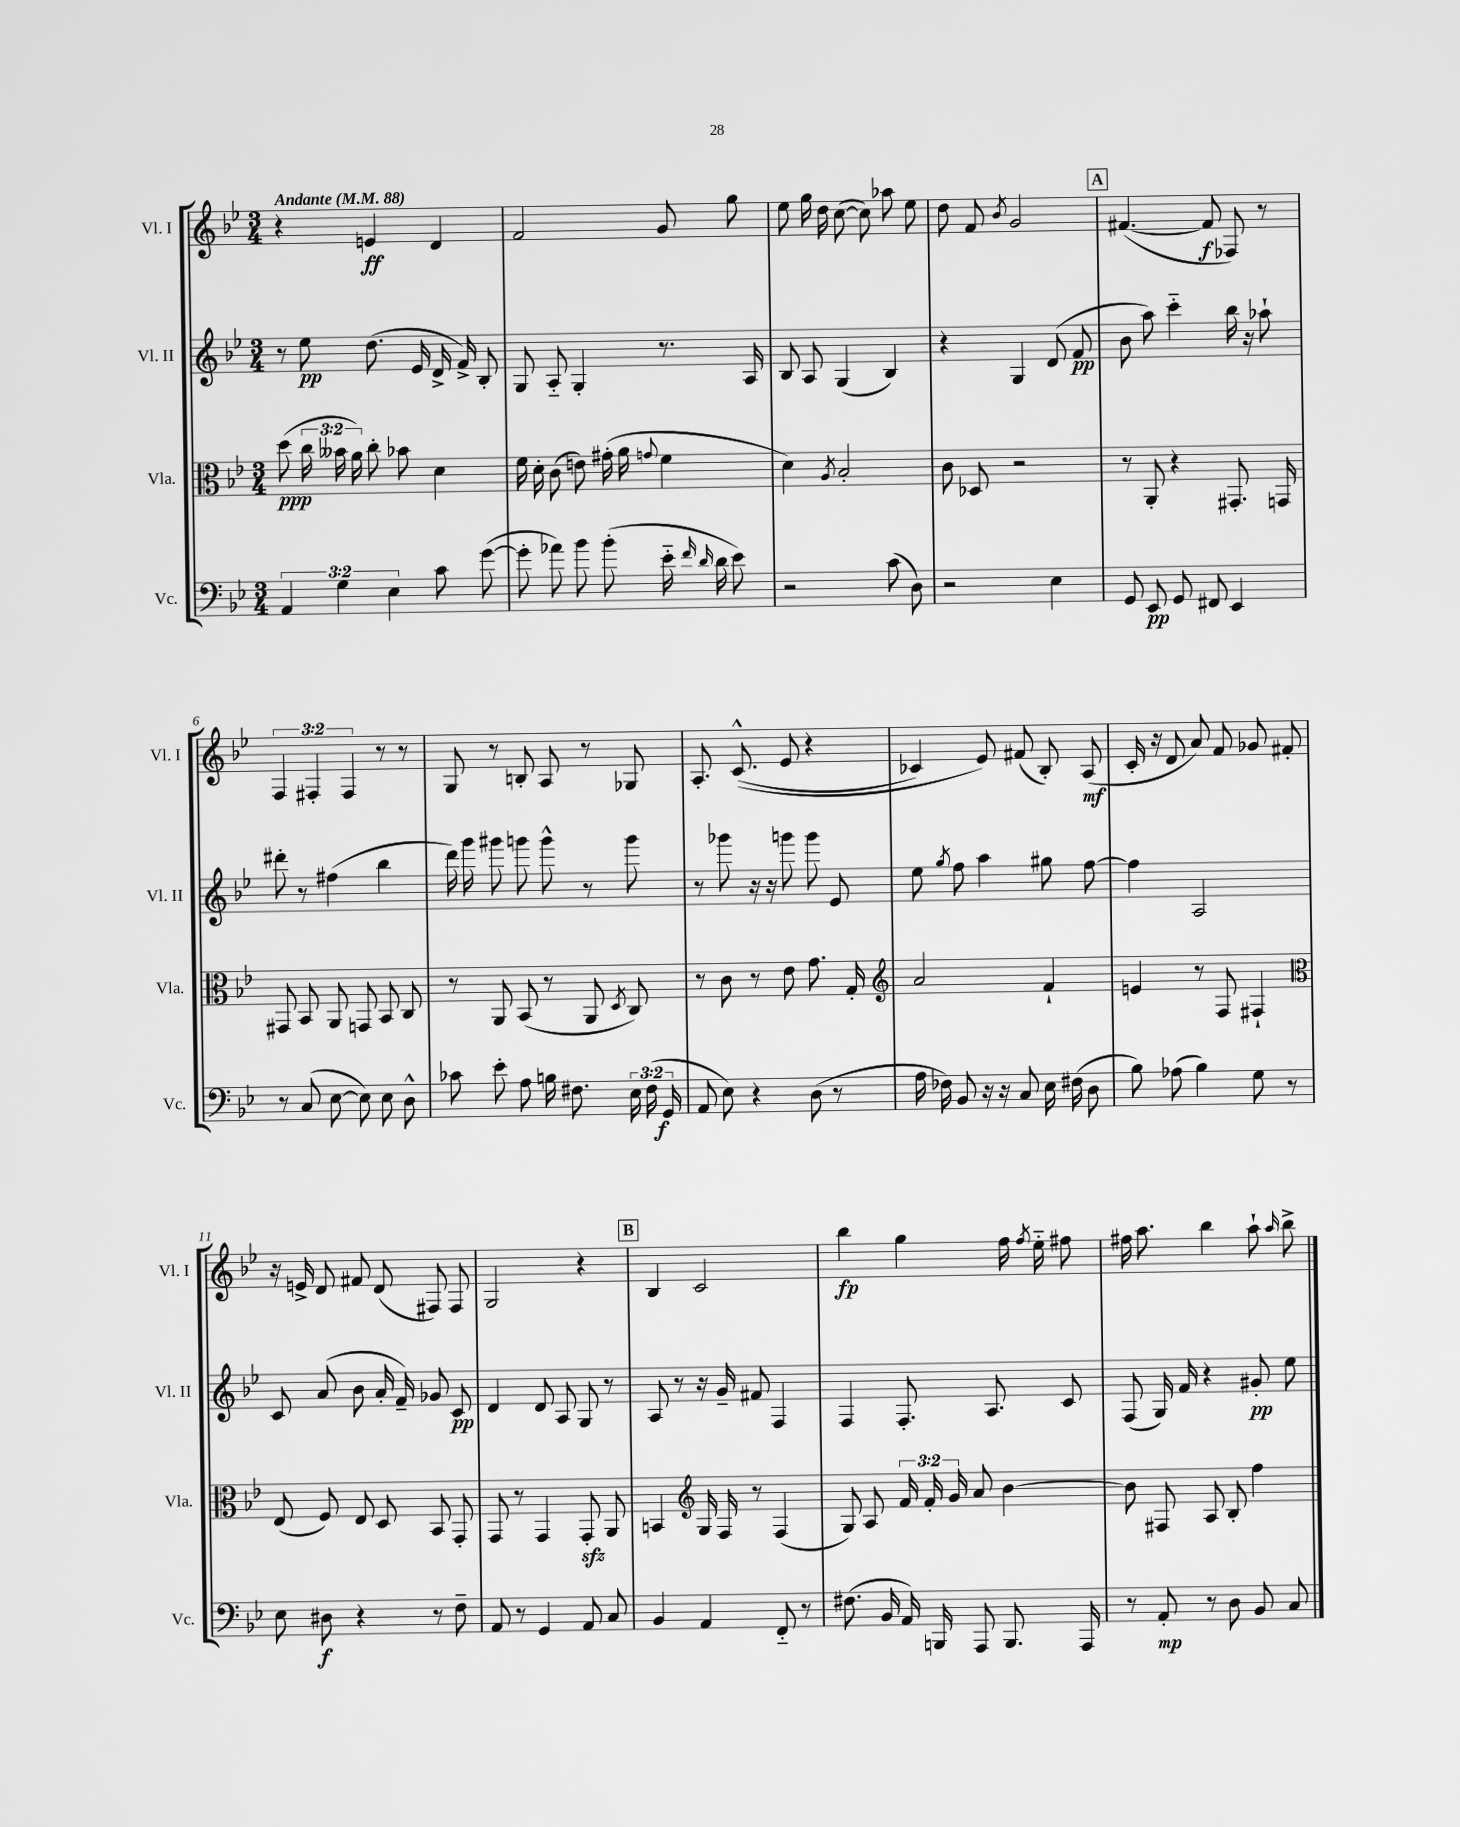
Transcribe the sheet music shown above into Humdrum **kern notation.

**kern	**dynam	**kern	**dynam	**kern	**dynam	**kern	**dynam
*part4	*part4	*part3	*part3	*part2	*part2	*part1	*part1
*staff4	*staff4	*staff3	*staff3	*staff2	*staff2	*staff1	*staff1
*I"Vc.	*	*I"Vla.	*	*I"Vl. II	*	*I"Vl. I	*
*I'Vc.	*	*I'Vla.	*	*I'Vl. II	*	*I'Vl. I	*
*clefF4	*	*clefC3	*	*clefG2	*	*clefG2	*
*k[b-e-]	*	*k[b-e-]	*	*k[b-e-]	*	*k[b-e-]	*
*M3/4	*	*M3/4	*	*M3/4	*	*M3/4	*
*MM88	*	*MM88	*	*MM88	*	*MM88	*
=1	=1	=1	=1	=1	=1	=1	=1
!	!	!	!	!	!	!LO:TX:a:B:t=Andante	!
6AA/	.	(8dd\	ppp	8r	.	4r	.
.	.	24cc\	.	8ee-\	pp	.	.
6G\	.	24b--X\	.	.	.	.	.
.	.	24a\)	.	.	.	.	.
.	.	8cc'\	.	(8.dd\	.	4en/	ff
6E-\	.	.	.	.	.	.	.
.	.	8b-X\	.	.	.	.	.
.	.	.	.	16e-/	.	.	.
8c\	.	4d\	.	16d^/	.	4d/	.
.	.	.	.	16f^/)	.	.	.
([8g\	.	.	.	8B-'/	.	.	.
=2	=2	=2	=2	=2	=2	=2	=2
8g'\]	.	16f\	.	8G/	.	2f/	.
.	.	16d'\	.	.	.	.	.
8a-X\)	.	(8c\	.	8A/	.	.	.
8b-\	.	8en\)	.	4G'/	.	.	.
(8b-'\	.	(16g#X'\	.	.	.	.	.
.	.	16a\	.	.	.	.	.
.	.	8qqgn/	.	.	.	.	.
16e-\	.	4f\	.	8.r	.	8g/	.
16qqf/	.	.	.	.	.	.	.
16qqd/	.	.	.	.	.	.	.
16d\	.	.	.	.	.	.	.
8e-\)	.	.	.	.	.	8gg\	.
.	.	.	.	16A/	.	.	.
=3	=3	=3	=3	=3	=3	=3	=3
2r	.	4d\)	.	8B-/	.	8ee-\	.
.	.	.	.	8A/	.	16gg\	.
.	.	.	.	.	.	16dd\	.
.	.	8qA/	.	.	.	.	.
.	.	2B-'/	.	(4G/	.	([8cc\	.
.	.	.	.	.	.	8cc\])	.
(8c\	.	.	.	4B-/)	.	8aa-X\	.
8D\)	.	.	.	.	.	8ee-\	.
=4	=4	=4	=4	=4	=4	=4	=4
2r	.	8c\	.	4r	.	8dd\	.
.	.	8D-X/	.	.	.	8f/	.
.	.	.	.	.	.	8qb-/	.
.	.	2r	.	4G/	.	2g/	.
4E-\	.	.	.	(8d/	.	.	.
.	.	.	.	8f/	pp	.	.
!!LO:REH:place=s1:t=A
=5	=5	=5	=5	=5	=5	=5	=5
8GG/	.	8r	.	8b-\	.	([4.f#X/	.
8EE-/	pp	8AA'/	.	8aa\)	.	.	.
8GG/	.	4r	.	4ccc\	.	.	.
8FF#X/	.	.	.	.	.	8f#/]	f
4EE-/	.	8.GG#X'/	.	16bb-\	.	8F-X/)	.
.	.	.	.	16r	.	.	.
.	.	.	.	8aa-X`\	.	8r	.
.	.	16GGn/	.	.	.	.	.
!!LO:LB:g=z
=6	=6	=6	=6	=6	=6	=6	=6
8r	.	8GG#X/	.	8ddd#X'\	.	6F/	.
(8C/	.	8BB-/	.	8r	.	.	.
.	.	.	.	.	.	6F#X'/	.
[8E-\	.	8AA/	.	(4ff#X\	.	.	.
.	.	.	.	.	.	6F#/	.
8E-\])	.	8GGn/	.	.	.	.	.
8E-\	.	8BB-/	.	4bb-\	.	8r	.
8D^^\	.	8C/	.	.	.	8r	.
=7	=7	=7	=7	=7	=7	=7	=7
8c-X\	.	8r	.	16ddd\)	.	8G/	.
.	.	.	.	16ggg\	.	.	.
8e-'\	.	8AA/	.	8ggg#X\	.	8r	.
8A\	.	(8BB-/	.	8gggn\	.	8Bn'/	.
16Bn\	.	8r	.	8ggg^^\	.	8A/	.
8.F#X\	.	.	.	.	.	.	.
.	.	8AA/	.	8r	.	8r	.
.	.	8qD/	.	.	.	.	.
24E-\	.	8C/)	.	8ggg\	.	8G-X/	.
(24F#\	.	.	.	.	.	.	.
24GG/	f	.	.	.	.	.	.
=8	=8	=8	=8	=8	=8	=8	=8
8AA/	.	8r	.	8r	.	8.A'/	.
8E-\)	.	8c\	.	8ggg-X\	.	.	.
.	.	.	.	.	.	((8.c^^/	.
4r	.	8r	.	16r	.	.	.
.	.	.	.	16r	.	.	.
.	.	8e-\	.	8gggn\	.	8e-/	.
(8D\	.	8.g\	.	8ggg\	.	4r	.
8r	.	.	.	8e-/	.	.	.
.	.	16G'/	.	.	.	.	.
=9	=9	=9	=9	=9	=9	=9	=9
*	*	*clefG2	*	*	*	*	*
16A\	.	2a/	.	8ee-\	.	4c-X/)	.
16F-X\)	.	.	.	.	.	.	.
.	.	.	.	8qgg/	.	.	.
8BB-/	.	.	.	8ff\	.	.	.
16r	.	.	.	4aa\	.	8e-/)	.
16r	.	.	.	.	.	.	.
8C/	.	.	.	.	.	(8f#X/	.
16E-\	.	4f`/	.	8gg#X\	.	8B-'/)	.
(16F#X\	.	.	.	.	.	.	.
8D\	.	.	.	[8ff\	.	(8A/	mf
=10	=10	=10	=10	=10	=10	=10	=10
8B-\)	.	4en/	.	4ff\]	.	16c'/	.
.	.	.	.	.	.	16r	.
(8A-X\	.	.	.	.	.	8d/	.
4B-\)	.	8r	.	2A/	.	8a/)	.
.	.	8F/	.	.	.	8f/	.
8G\	.	4F#X`/	.	.	.	8g-X/	.
8r	.	.	.	.	.	8f#X'/	.
!!LO:LB:g=z
=11	=11	=11	=11	=11	=11	=11	=11
*	*	*clefC3	*	*	*	*	*
8E-\	.	(8E-/	.	8c/	.	16r	.
.	.	.	.	.	.	16en^/	.
8D#X\	f	8F/)	.	(8a/	.	8d/	.
4r	.	8E-/	.	8b-\	.	8f#X/	.
.	.	8D/	.	16a'/	.	(8d/	.
.	.	.	.	16f~/)	.	.	.
8r	.	8BB-/	.	8g-X/	.	8F#X/)	.
8F~\	.	8GG'/	.	8c/	pp	8F#/	.
=12	=12	=12	=12	=12	=12	=12	=12
8AA/	.	8GG/	.	4d/	.	2G/	.
8r	.	8r	.	.	.	.	.
4GG/	.	4GG/	.	8d/	.	.	.
.	.	.	.	8A/	.	.	.
8AA/	.	8GGzz'/	.	8G/	.	4r	.
8C/	.	8AA/	.	8r	.	.	.
!!LO:REH:place=s1:t=B
=13	=13	=13	=13	=13	=13	=13	=13
4BB-/	.	4BBn/	.	8A/	.	4B-/	.
.	.	.	.	8r	.	.	.
*	*	*clefG2	*	*	*	*	*
4AA/	.	16G/	.	16r	.	2c/	.
.	.	16F/	.	16g~/	.	.	.
.	.	8r	.	8f#X/	.	.	.
8FF/	.	(4F/	.	4F/	.	.	.
8r	.	.	.	.	.	.	.
=14	=14	=14	=14	=14	=14	=14	=14
(8.F#X\	.	8G/)	.	4F/	.	4bb-\	fp
.	.	8A/	.	.	.	.	.
16BB-/	.	.	.	.	.	.	.
16AA/)	.	24f/	.	8.F'/	.	4gg\	.
.	.	24f'/	.	.	.	.	.
16BBBn/	.	.	.	.	.	.	.
.	.	24g/	.	.	.	.	.
8AAA/	.	8a/	.	.	.	.	.
.	.	.	.	8.A/	.	.	.
8.BBB/	.	[4b-\	.	.	.	16ff\	.
.	.	.	.	.	.	8qff/	.
.	.	.	.	.	.	16ee-\	.
.	.	.	.	8c/	.	8ff#X\	.
16AAA/	.	.	.	.	.	.	.
=15	=15	=15	=15	=15	=15	=15	=15
8r	.	8b-\]	.	(8F/	.	16ff#X\	.
.	.	.	.	.	.	8.aa\	.
8AA'/	mp	8F#X/	.	16G/)	.	.	.
.	.	.	.	16f/	.	.	.
8r	.	8A/	.	4r	.	4bb-\	.
8D\	.	8B-'/	.	.	.	.	.
8BB-/	.	4ff\	.	8g#X'/	pp	8aa`\	.
.	.	.	.	.	.	16qqaa/	.
8C/	.	.	.	8ee-\	.	8bb-^\	.
==	==	==	==	==	==	==	==
*-	*-	*-	*-	*-	*-	*-	*-
